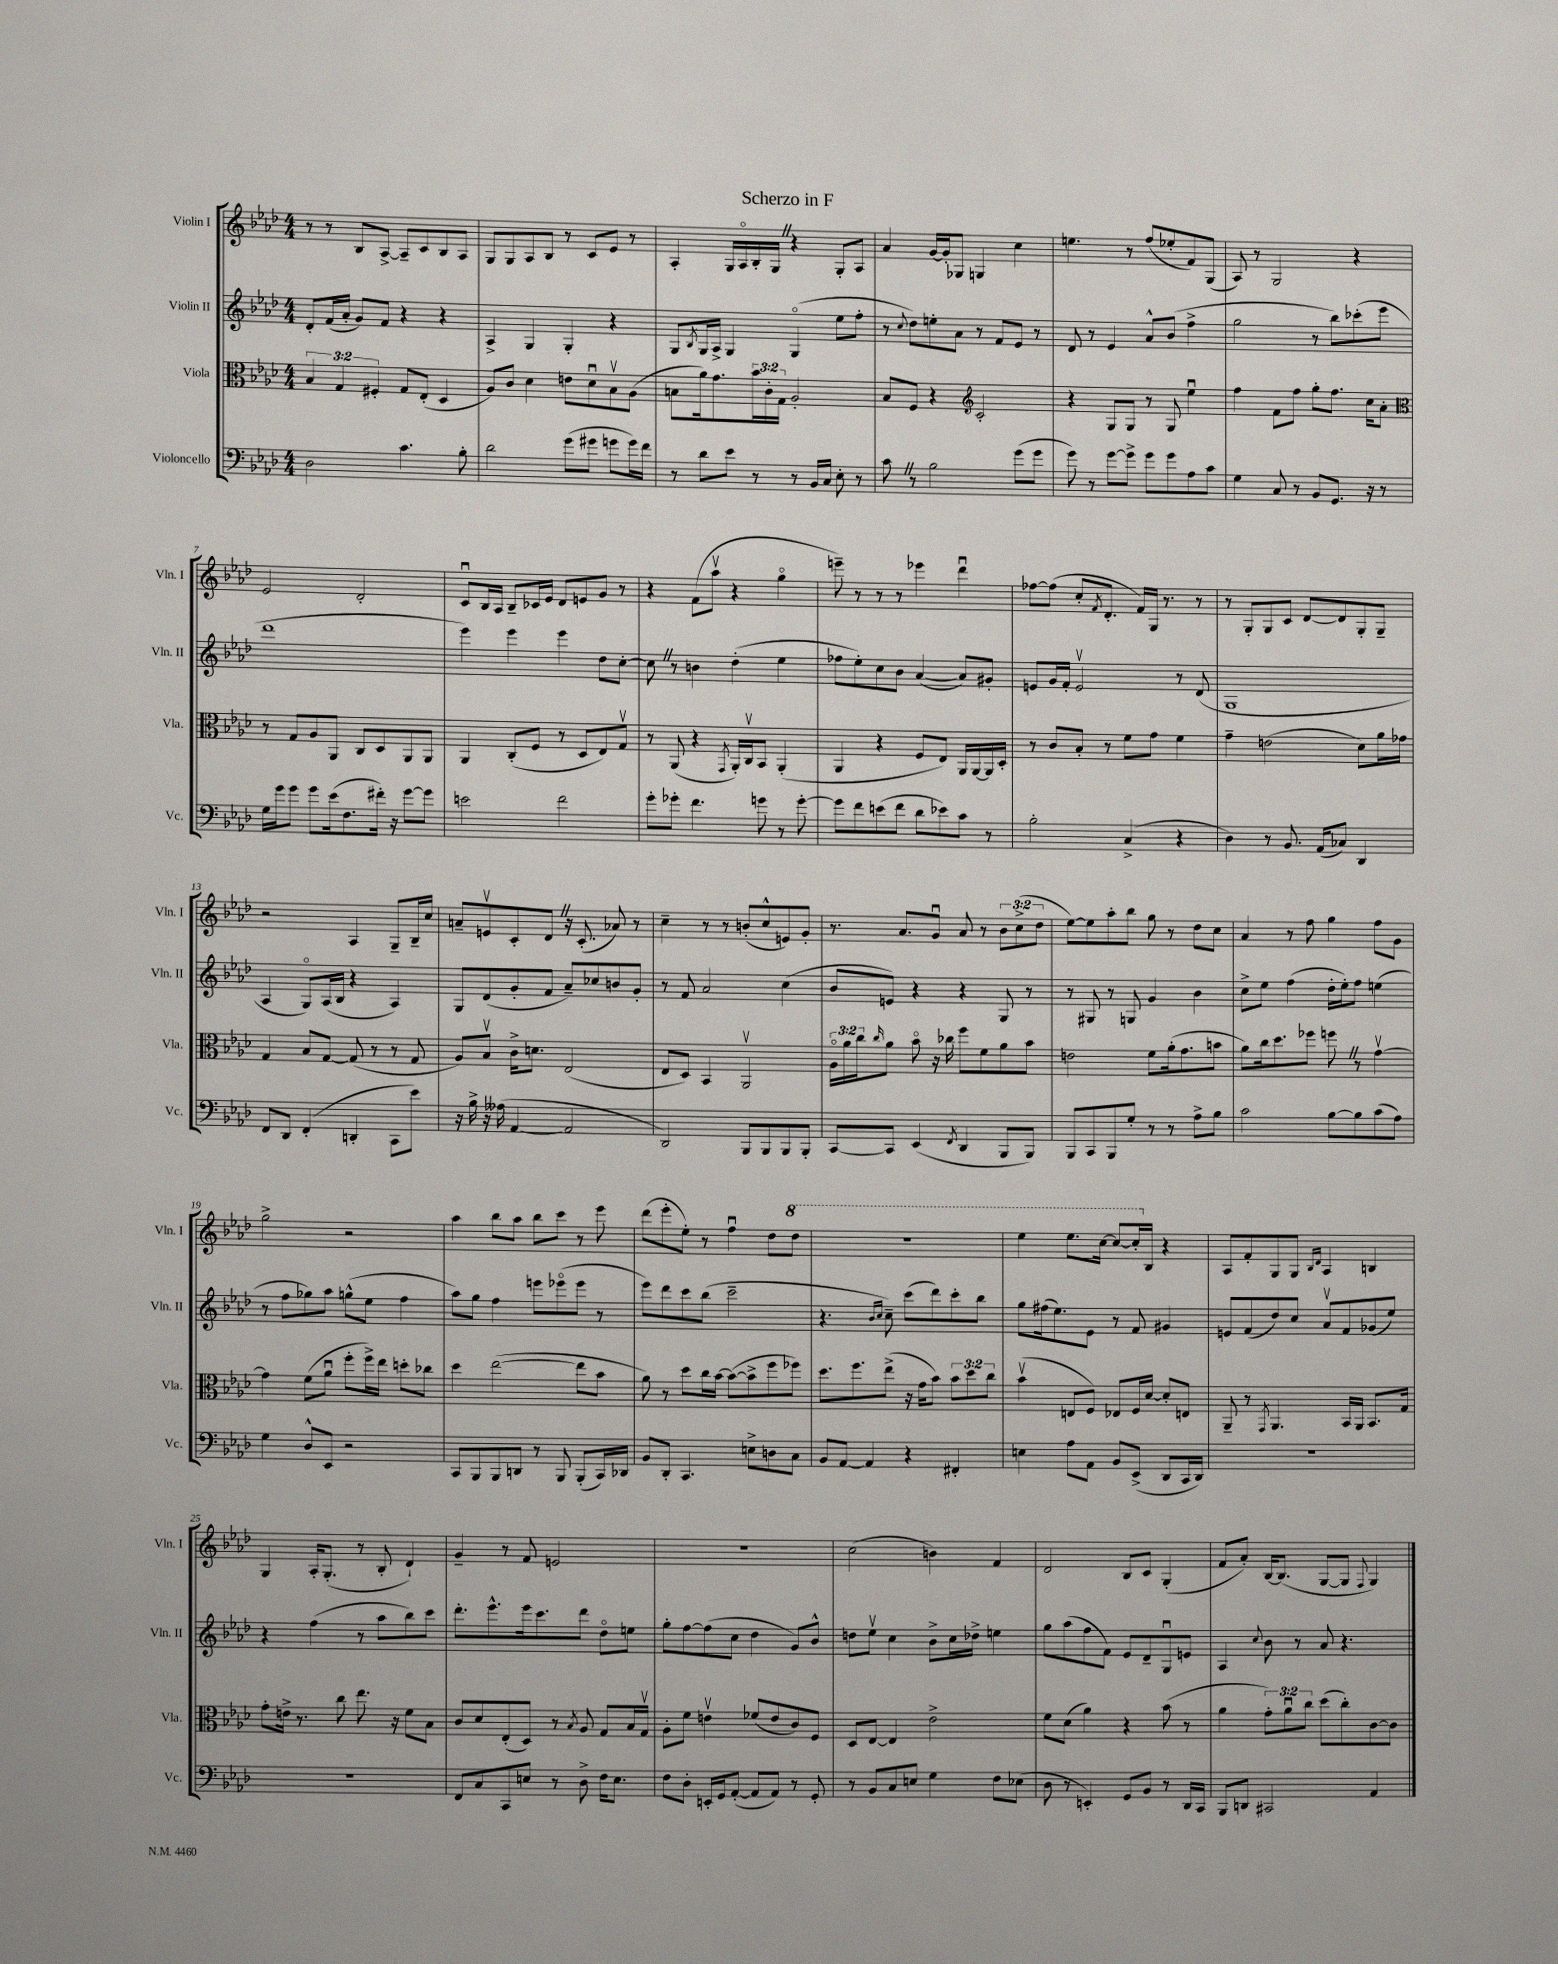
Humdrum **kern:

**kern	**kern	**kern	**kern
*part4	*part3	*part2	*part1
*staff4	*staff3	*staff2	*staff1
*I"Violoncello	*I"Viola	*I"Violin II	*I"Violin I
*I'Vc.	*I'Vla.	*I'Vln. II	*I'Vln. I
*clefF4	*clefC3	*clefG2	*clefG2
*k[b-e-a-d-]	*k[b-e-a-d-]	*k[b-e-a-d-]	*k[b-e-a-d-]
*M4/4	*M4/4	*M4/4	*M4/4
=1	=1	=1	=1
2D-\	6B-/	8d-'/L	8r
.	.	(16f/L	8r
.	6G/	.	.
.	.	16a-'/JJ	.
.	.	8g/L)	8B-/L
.	6F#X'/	.	.
.	.	8f/J	[8A-^/J
4.c\	8G/L	4r	8A-~/L]
.	(8E-'/J	.	8c/
.	4D-/	4r	8B-/
8B-'\	.	.	8A-/J
=2	=2	=2	=2
2d-\	8A-/L)	4A-^/	8G/L
.	8c/J	.	8G/
.	4d-\	4G/	8A-/
.	.	.	8B-/J
(8g\L	8en\L	4G'/	8r
8g#X\J	8d-u\	.	8c/L
8gn\L	8B-v\	4r	8e-/J
16g\L)	(8A-\J	.	8r
16f\JJ	.	.	.
=3	=3	=3	=3
8r	8Bn\L	8G/L	4A-'/
.	.	8qB-/	.
8d-\L	16a-\k)	16G/L	.
.	8.g\	16A-^/JJ	.
8e-\J	.	4G/	16G/LL
.	.	.	16A-/
8r	24b-\L	.	16B-'/
.	24c'\	.	.
.	.	.	16GZ/JJ
.	24G\JJ	.	.
8r	2A-'/	(4G/	4r
16BB-/LL	.	.	.
16C/JJ	.	.	.
8E-'\	.	8ee-\L	8G'/L
8r	.	8ff'\J	8A-/J
=4	=4	=4	=4
8cZ\	8B-/L	8r	4a-/
.	.	8qqcc/	.
8r	8F/J	8dd-\L)	.
2B-\	4r	8een'\	[16g/LL
.	.	.	16g'/J]
.	.	8a-\J	8G-X/J
*	*clefG2	*	*
.	2c'/	8r	4Gn/
.	.	8f/L	.
(8g\L	.	8e-/J	4cc\
8g\J	.	8r	.
=5	=5	=5	=5
8g\)	4r	8d-/	4.een\
8r	.	8r	.
[8g\L	8G/L	4e-/	.
8g^\J]	8G/J	.	8r
8g\L	8r	8a-^^/L	(8ff/L
8g\	8G/	(8b-/J	8ee-X'/
8A-\	4ee-u\	4ff^\	8f/)
8c\J	.	.	(8G/J
=6	=6	=6	=6
4G\	4ff\	2gg\	8A-/)
.	.	.	8r
8C/	8f\L	.	2G/
8r	8ff\J	.	.
8BB-/L	8gg'\L	8r	.
8.GG/J	8.ff\J	8bb-\L)	.
.	.	(8ccc-X'\	4r
16r	16cc\KL	.	.
8r	8a-'\J	8eee-\J	.
!!LO:LB:g=z
=7	=7	=7	=7
*	*clefC3	*	*
16G\LL	8r	1ddd-	2e-/
16g\J	.	.	.
8g\J	8G/L	.	.
8g\L	8A-/	.	.
(16e-\k	8AA-/J	.	.
8.F\	.	.	.
.	8C/L	.	2d-'/
16f#X'\Jk)	8D-/	.	.
16r	.	.	.
[8g\L	8AA-/	.	.
8g\J]	8AA-/J	.	.
=8	=8	=8	=8
2en\	4AA-/	4eee-\)	8cu/L
.	.	.	16B-/L
.	.	.	16A-/JJ
.	(8C'/L	4eee-\	8B-~/L
.	8F/J	.	16c-X/L
.	.	.	16e-/JJ
2f\	8r	4eee-\	8d-/L
.	8D-/L	.	8en/
.	8E-/)	8dd-\L	8g/J
.	8Gv/J	[8cc'\J	8r
=9	=9	=9	=9
8g'\L	8r	8ccZ\]	4r
8g-X'\J	(8AA-/	8r	.
4.f\	4r	4bn\	(8f\L
.	.	.	8aa-v\J
.	8qGG/	.	.
.	16AA-'/LL)	(4dd-'\	4r
.	16Cv/J	.	.
8gn\	8BB-/J	.	.
8r	(4AA-'/	4ee-\	4gg\
[8g'\	.	.	.
=10	=10	=10	=10
8g\L]	4AA-/	8ff-X\L	8eeen~\)
8f\	.	8ee-'\)	8r
(8en\	4r	8cc\	8r
8f\J	.	8b-\J	8r
8d-\L	8F/L	([4a-/	4eee-X\
8e-X\)	8E-/J)	.	.
8c\J	16AA-/LL	8a-/L])	4ddd-u\
.	[16AA-/	.	.
8r	16AA-/]	8g#X'/J	.
.	16D-'/JJ	.	.
=11	=11	=11	=11
2B-'\	8r	8en/L	[8ff-X\L
.	8c/L	16g/L	(8ff-\J]
.	.	16f'/JJ	.
.	8B-'/J	2ev/	8cc'/L
.	.	.	8qf/
.	8r	.	8.d-'/J
(4C^/	8f\L	.	.
.	.	.	16f/LL)
.	8g\J	.	16G/JJ
.	.	.	8.r
4r	4f\	8r	.
.	.	(8d-/	8r
=12	=12	=12	=12
4D-\)	4g~\	1G	8r
.	.	.	8G'/L
8r	(2en\	.	8G/
8.BB-/	.	.	8c/J
.	.	.	[8d-/L
(16AA-/KL	.	.	.
8C-X/J)	.	.	8d-/]
4DD-/	8d-\L)	.	8G'/
.	16a-\L	.	8G~/J
.	16g-X\JJ	.	.
!!LO:LB:g=z
=13	=13	=13	=13
8FF/L	4G/	4A-/	2r
8DD-/J	.	.	.
(4FF'/	8B-/L	8G/L)	.
.	[8G/J	(16A-/L	.
.	.	16B-/JJ	.
4DDn'/	(8G/]	4r	4A-/
.	8r	.	.
8CC\L	8r	4A-/)	8G~/L
8e-\J)	8G/	.	16B-~/L
.	.	.	16cc/JJ
=14	=14	=14	=14
16r	8A-/L)	8G/L	8an~/L
16B-^\	.	.	.
16r	8B-v/J	(8d-/	8env/
(16A--X\	.	.	.
[4AA-/	16c^\KL	8g'/	8c'/
.	8.dn\J	.	.
.	.	8f/J	8d-Z/J
2AA-/]	(2E-/	8a-~/L)	16r
.	.	.	(8.c'/
.	.	8cc-X/	.
.	.	8bn/	8a-X/)
.	.	8g'/J	8r
=15	=15	=15	=15
2DD-/)	8E-/L	8r	4cc~\
.	8D-/J)	8f/	.
.	4BB-/	2a-/	8r
.	.	.	8r
8BBB-/L	2AA-v/	.	(8bn'/L
8BBB-/	.	.	8cc^^/
8BBB-/	.	(4cc\	8en/)
8BBB-'/J	.	.	8g'/J
=16	=16	=16	=16
[8CC/L	24A-\LL	8b-/L	8.r
.	24a-\	.	.
.	24cc\J	.	.
.	16qqcc/	.	.
8CC/J]	8a-\J	8en/J)	.
.	.	.	8.a-/L
(4EE-/	8b-\	4r	.
.	16r	.	8gu/J
.	16cc-X\	.	.
8qFF/	.	.	.
4DD-/	8ff\L	4r	8a-/
.	8f\	.	8r
8BBB-/L	8a-\	8G/	12b-\L
.	.	.	(12cc^\
8BBB-/J)	8b-\J	8r	.
.	.	.	12dd-\J
=17	=17	=17	=17
8BBB-/L	2en\	8r	[8ee-\L)
8CC/	.	8G#X/	8ee-\]
8BBB-/	.	8r	8aa-'\
8G'/J	.	8Gn/	8bb-\J
8r	8f\L	4g/	8gg\
8r	(16a-'\k	.	8r
.	8.g\	.	.
8A-^\L	.	4b-\	8dd-\L
8B-\J	8bn\J	.	8cc\J
=18	=18	=18	=18
2c\	8a-\L)	8cc^\L	4a-/
.	16cc\k	8ee-\J	.
.	8.dd-\	.	.
.	.	(4ff\	8r
.	8ff-X\J	.	8ff\
[8B-\L	8ffnZ\	16dd-'\LL	4gg\
.	.	16ee-'\J)	.
8B-\]	8r	8ff\J	.
(8c\	[4gv\	(4een\	8ff\L
8A-\J)	.	.	8g\J
!!LO:LB:g=z
=19	=19	=19	=19
4G\	4g\]	8r	2gg^\
.	.	8ff\L	.
8D-^^/L	(8f\L	8gg-X\)	.
8EE-/J	8a-u\J	8aa-\J	.
2r	8ff'\L	(8ggn^^\L	2r
.	16ff^\L)	8ee-\J	.
.	16ee-\JJ	.	.
.	8ddn'\L	4ff\	.
.	8cc-X\J	.	.
=20	=20	=20	=20
8CC/L	4dd-\	8aa-\L)	4aa-\
8BBB-/	.	8gg\J	.
8BBB-/	([2ee-\	4ff\	8bb-\L
8DDn/J	.	.	8aa-\J
8r	.	8eeen\L	8bb-\L
8BBB-/	.	(8eee-X\	8ccc\J
(8BBB-'/L	8ee-\L]	8eee-\J	8r
16CC/L)	8b-\J	8r	8eee-\
16DD-X/JJ	.	.	.
=21	=21	=21	=21
8BB-/L	8a-\)	8eee-\L)	(8ddd-\L
8DD-'/J	8r	8ddd-\	8eee-'\
4.CC/	8dd-\L	8ccc\	8ee-'\J)
.	16cc\L	(8bb-\J	8r
.	[16b-\JJ	.	.
.	(8b-\L_	2ccc~\	4ffu\
8En^\L	8b-^\]	.	.
8Dn\	8ff\	.	8dd-\L
*	*	*	*8va
8C\J	8ff-X\J)	.	8ddd-\J
=22	=22	=22	=22
8BB-/L	8.dd-\L	4.r	1r
[8AA-/J	.	.	.
.	8.ff\	.	.
4AA-/]	.	.	.
.	.	16qqb-/LL	.
.	.	16qqcc/JJ	.
.	(8ee-^\J	8cc~\)	.
4r	16r	(8ccc\L	.
.	16g\KL	.	.
.	8b-\J)	8ddd-\)	.
4FF#X'/	12b-\L	8ccc'\	.
.	12dd-\	.	.
.	.	8bb-\J	.
.	12cc\J	.	.
=23	=23	=23	=23
4En\	(4b-v\	8gg\L	4eee-\
.	.	(16ff#X\k	.
.	.	8.ee-\)	.
8A-\L	8En/L	.	8.eee-\L
8AA-\J	8F/J)	8e-\J	.
.	.	.	[16ccc\Jk
8BB-/L	8E-X/L	8r	8ccc/L_
(8EE-^/J	16F/L	8f/	16ccc'/L]
*	*	*	*X8va
.	[16d-/JJ	.	16B-/JJ
8DD-/L	8d-'/L]	4g#X/	4r
16CC/L	8En/J	.	.
16DD-/JJ)	.	.	.
=24	=24	=24	=24
1r	8AA-~/	8en/L	8A-/L
.	8r	(8f/	8f'/
.	8qGG/	.	.
.	4.AA-/	8dd-/)	8G/
.	.	8cc/J	8G/J
.	.	.	16qqB-/LL
.	.	.	16qqd-/JJ
.	.	8a-v/L	4A-/
.	16BB-/LL	8f/	.
.	16AA-/JJ	.	.
.	8.BB-/L	(8g-X/	4Bn/
.	.	8ee-/J)	.
.	16G/Jk	.	.
!!LO:LB:g=z
=25	=25	=25	=25
1r	8g'\L	4r	4G/
.	16en^\Jk	.	.
.	8.r	.	.
.	.	(4ff\	16A-'/KL
.	.	.	(8.G'/J
.	8cc\	.	.
.	8.ee-\	8r	8r
.	.	8aa-\L	8B-'/
.	16r	.	.
.	8f\L	8bb-\)	4d-`/)
.	8B-\J	8ccc\J	.
=26	=26	=26	=26
8FF/L	8c/L	8.ddd-'\L	4g~/
8C/	8d-/	.	.
.	.	8.eee-^^\	.
8CC/	(8E-'/	.	8r
8En/J	8D-/J)	16eee-\k	8f/
.	.	8.ccc\	.
8r	8r	.	2en/
.	8qB-/	.	.
8D-^\	8A-/	8ddd-\J	.
16F\KL	8G/L	8dd-\L	.
8.E\J	.	.	.
.	16B-/L	8een\J	.
.	16Gv/JJ	.	.
=27	=27	=27	=27
8F\L	8A-'\L	8gg'\L	1r
8D-'\J	8f\J	[8ff\	.
16EEn'/LL	4env\	(8ff\]	.
16GG/J	.	.	.
([8AA-'/J	.	8cc\J	.
8AA-/L]	(8f-X/L	4dd-\	.
8AA-/J)	8e/	.	.
8r	8c/)	8g/L)	.
8GG'/	8F/J	8b-^^/J	.
=28	=28	=28	=28
8r	8D-/L	8ddn\L	(2cc\
8BB-/L	[8E-/J	8ee-v\J	.
8C/	4E-/]	4cc\	.
8En/J	.	.	.
4G\	2e-^\	8b-^\L	4bn\)
.	.	16cc\L	.
.	.	16dd-X^\JJ	.
8F\L	.	4een\	4f/
(8E-X\J	.	.	.
=29	=29	=29	=29
8D-\	8f\L	8gg\L	2d-/
8r	(8d-\J	(8aa-\	.
4EEn'/)	4a-\)	8ff\	.
.	.	8f\J)	.
8GG/L	4r	8e-/L	8B-/L
8BB-/J	.	8d-~/	8c/J
8r	(8b-\	8Gu/	(4G'/
16DD-/LL	8r	8en/J	.
16CC/JJ	.	.	.
=30	=30	=30	=30
8BBB-/L	4a-\	4A-/	8f/L
8DDn/J	.	.	8a-'/J)
.	.	8qqcc/	.
2CC#X/	12g'\L)	8b-\	[16B-/KL
.	.	.	(8.B-/J]
.	12a-u\	.	.
.	.	8r	.
.	12cc\J	.	.
.	(8dd-\L	8a-/	[8G/L
.	8cc'\)	4.r	8G/J]
.	.	.	8qqF/
4AA-/	[8c\	.	4G/)
.	8c\J]	.	.
==	==	==	==
*-	*-	*-	*-
